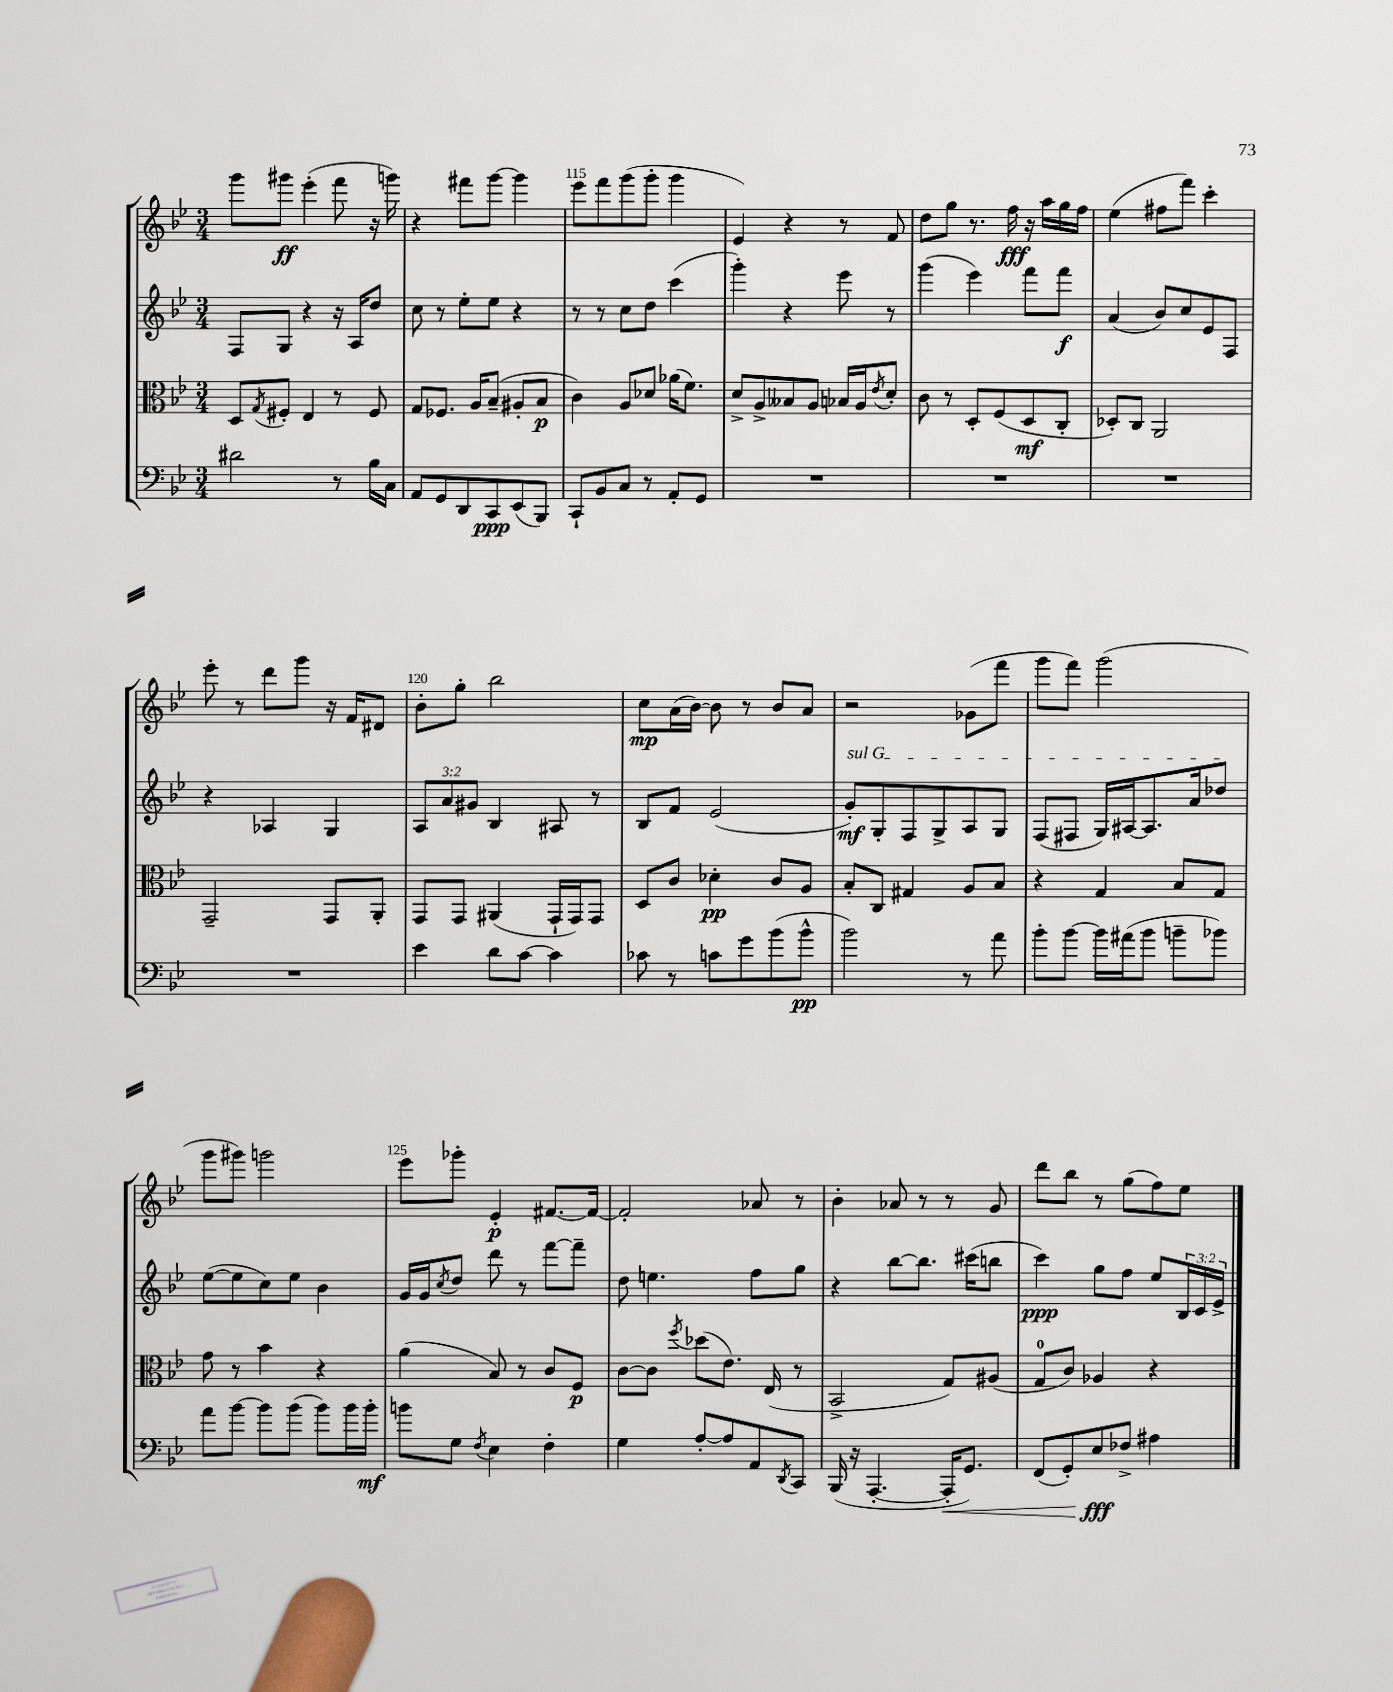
<<
\new StaffGroup <<
\new Staff = "s0" {
    \clef treble \key bes \major \numericTimeSignature \time 3/4
    g'''8 gis'''8\ff ees'''4-.( f'''8 r16 g'''16) |
    r4 fis'''8 g'''8~ g'''4 |
    ees'''8 f'''8 g'''8( g'''8-. g'''4 |
    ees'4) r4 r8 f'8 |
    d''8 g''8 r8. f''16\fff r16 a''16 g''16 f''16 |
    ees''4( fis''8 f'''8) c'''4-. |
    ees'''8-. r8 d'''8 g'''8 r16 f'16 dis'8 |
    bes'8-. g''8-. bes''2 |
    c''8\mp a'16( bes'16~) bes'8 r8 bes'8 a'8 |
    r2 ges'8( f'''8 |
    g'''8 f'''8) g'''2( |
    g'''8 gis'''8) g'''2 |
    ees'''8 ges'''8-. ees'4-.\p fis'8.~ fis'16~ |
    fis'2-. aes'8 r8 |
    bes'4-. aes'8 r8 r8 g'8 |
    d'''8 bes''8 r8 g''8( f''8) ees''8 \bar "|." |
}
\new Staff = "s1" {
    \clef treble \key bes \major \numericTimeSignature \time 3/4 \override Staff.TupletNumber.text = #tuplet-number::calc-fraction-text
    f8 g8 r4 r16 a16 d''8 |
    c''8 r8 ees''8-. ees''8 r4 |
    r8 r8 c''8 d''8 c'''4( |
    g'''4-.) r4 ees'''8 r8 |
    g'''4( ees'''4) f'''8 f'''8\f |
    a'4( bes'8) c''8 ees'8 f8 |
    r4 aes4 g4 |
    \tuplet 3/2 { a8 a'8 gis'8 } bes4 ais8 r8 |
    bes8 f'8 ees'2( |
    \once \override TextSpanner.bound-details.left.text = \markup { \italic "sul G" } g'8-.\mf\startTextSpan) g8-. f8 g8-> a8 g8 |
    f8( fis8 g16) ais16~ ais8. a'16 des''8\stopTextSpan |
    ees''8~( ees''8 c''8) ees''8 bes'4 |
    g'16 g'16 \acciaccatura { c''8 } d''8 d'''8 r8 f'''8~ f'''8-- |
    d''8 e''4. f''8 g''8 |
    r4 bes''8~ bes''8. cis'''16( b''8 |
    c'''4\ppp) g''8 f''8 ees''8 \tuplet 3/2 { bes16 c'16 ees'16-> } \bar "|." |
}
\new Staff = "s2" {
    \clef alto \key bes \major \numericTimeSignature \time 3/4
    d8 \acciaccatura { g8 } fis8-. ees4 r8 fis8 |
    g8 fes8. a16 bes8--( ais8-. bes8\p |
    c'4) a8 des'8 aes'16( f'8.) |
    d'8-> a8-> beses8 a8 bes16 a16 \acciaccatura { ees'8 } d'8-. |
    c'8 r8 d8-. f8( d8\mf c8-. |
    des8-.) c8 a,2 |
    g,2-- g,8 a,8-. |
    g,8 g,8 ais,4( g,16-! g,16) g,8 |
    d8 c'8 des'4-.\pp c'8 a8 |
    bes8-. c8 gis4 a8 bes8 |
    r4 g4 bes8 g8 |
    g'8 r8 bes'4 r4 |
    a'4( bes8) r8 c'8 f8\p |
    c'8~ c'8 \acciaccatura { f''8 } des''8( ees'8.) ees16( r8 |
    bes,2-> g8) ais8( |
    g8-0 c'8) aes4 r4 \bar "|." |
}
\new Staff = "s3" {
    \clef bass \key bes \major \numericTimeSignature \time 3/4
    dis'2 r8 bes16 c16 |
    a,8 g,8 d,8 c,8\ppp ees,8( bes,,8) |
    c,8-! bes,8 c8 r8 a,8-. g,8 |
    R2. |
    R2. |
    R2. |
    R2. |
    ees'4 d'8 c'8~ c'4 |
    ces'8 r8 c'8 g'8 bes'8( bes'8-^\pp |
    bes'2) r8 a'8 |
    bes'8-. bes'8~ bes'16 ais'16( bes'8 b'8-- bes'8) |
    a'8 bes'8~ bes'8 bes'8( bes'8) bes'16 bes'16-.\mf |
    b'8 g8 \acciaccatura { f8 } ees4 f4-. |
    g4 a8~-. a8 a,8 \acciaccatura { d,8 } c,8 |
    bes,,16( r16 a,,4.~-. a,,16-.\< g,8.) |
    f,8( g,8-.) ees8\fff\! fes8-> ais4 \bar "|." |
}
>>
>>
\layout { \context { \Score currentBarNumber = #113 \override BarNumber.break-visibility = ##(#f #t #t) barNumberVisibility = #(every-nth-bar-number-visible 5) } }
